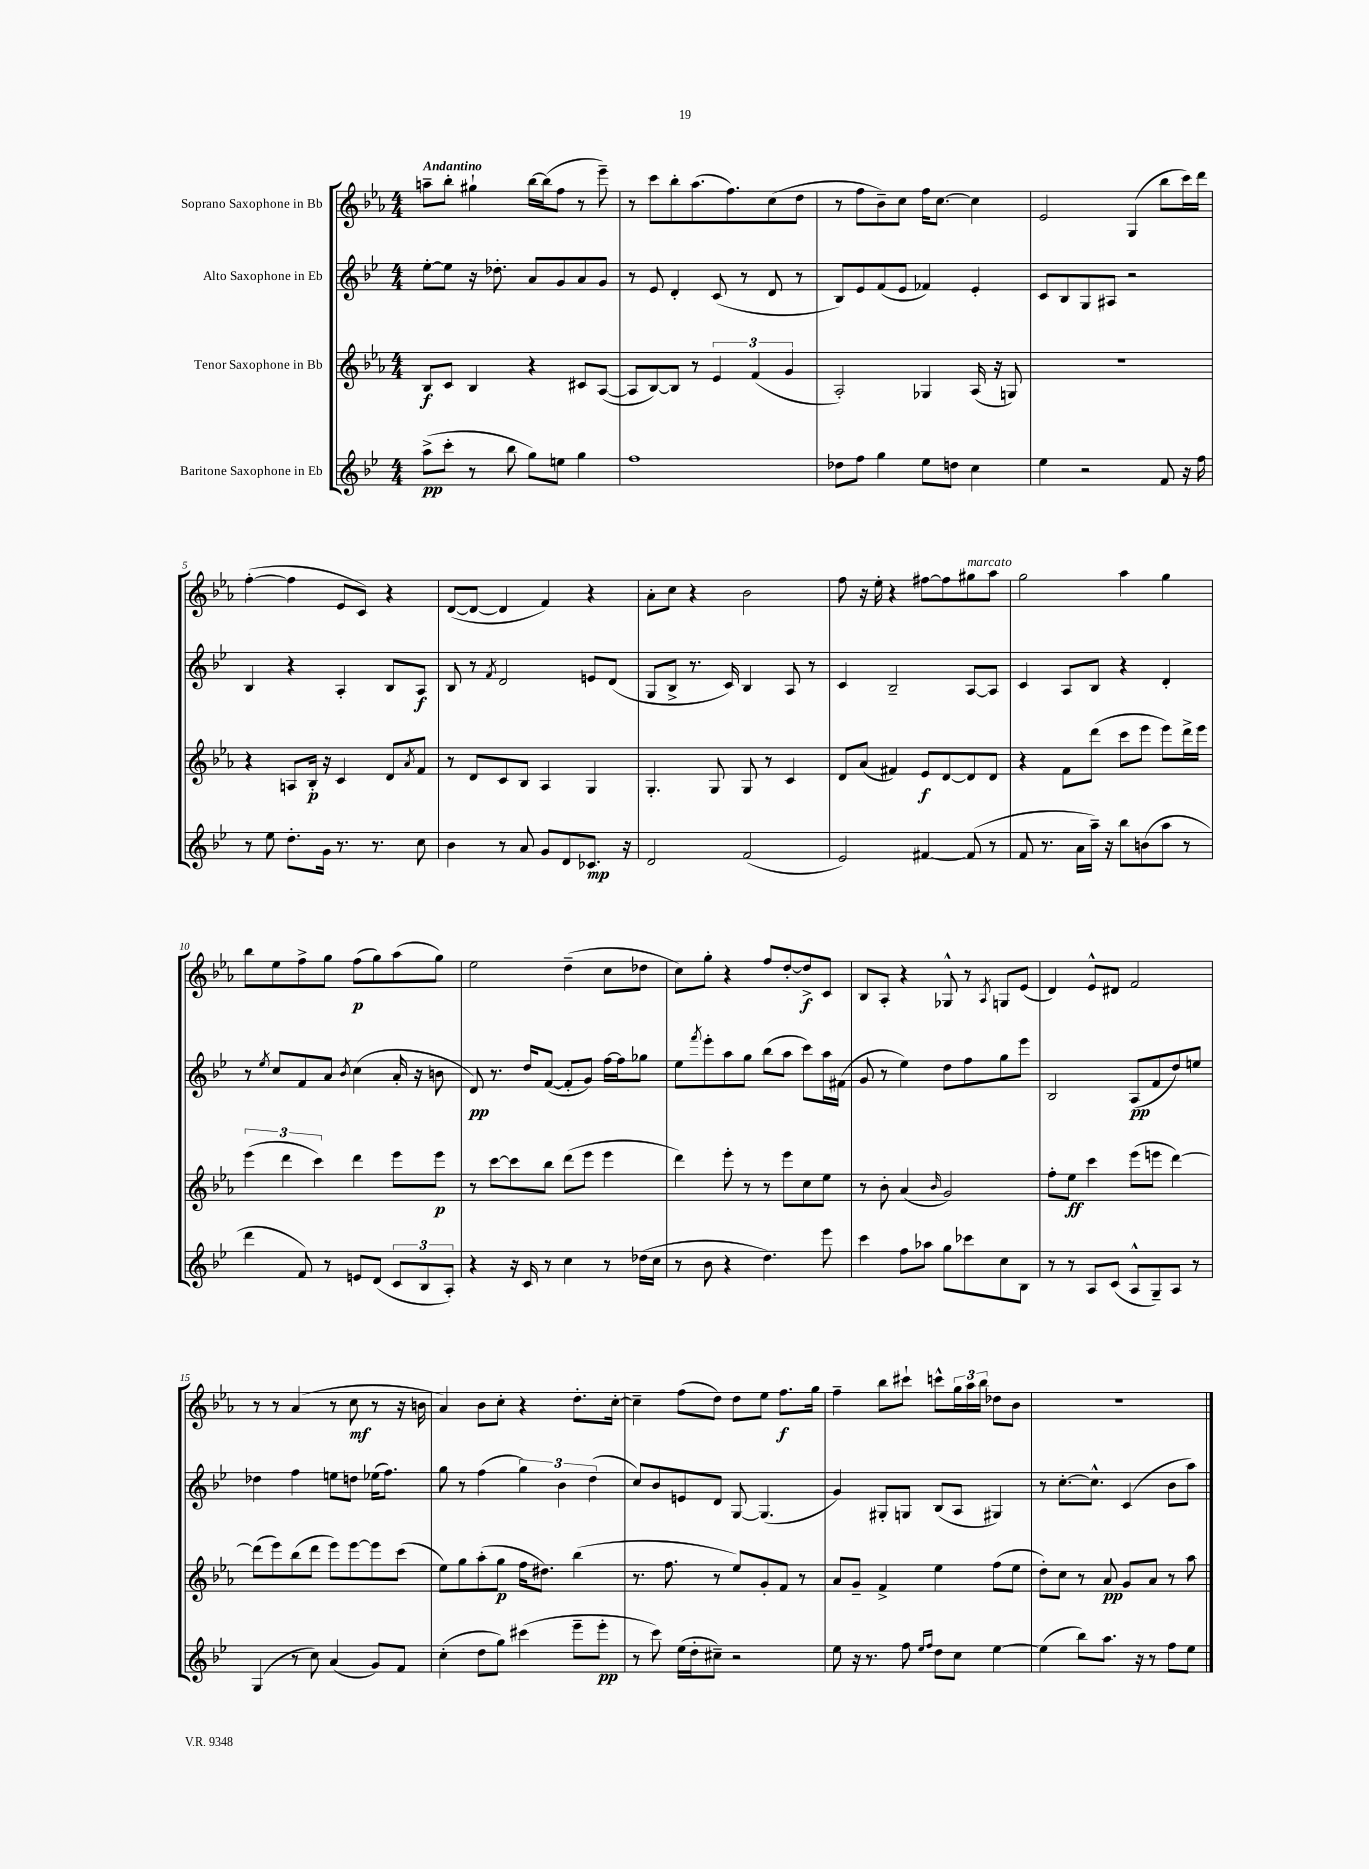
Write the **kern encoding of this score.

**kern	**kern	**kern	**kern
*staff4	*staff3	*staff2	*staff1
*clefG2	*clefG2	*clefG2	*clefG2
*k[b-e-]	*k[b-e-a-]	*k[b-e-]	*k[b-e-a-]
*M4/4	*M4/4	*M4/4	*M4/4
(8aa^	8B-	[8ee-'	8aa~
8ccc'	8c	8ee-]	8bb-'
8r	4B-	16r	4gg#`
.	.	8.dd-'	.
8bb-	.	.	.
8gg)	4r	8a	[16bb-
.	.	.	(16bb-]
8ee	.	8g	8ff
4gg	8c#	8a	8r
.	([8A-	8g	8eee-~)
=	=	=	=
1ff	8A-]	8r	8r
.	[8B-)	8e-	8ccc
.	8B-]	4d'	8bb-'
.	8r	.	(8.aa-
.	6e-	(8c	.
.	.	.	8.ff)
.	.	8r	.
.	(6f	.	.
.	.	8d	(8cc
.	6g	.	.
.	.	8r	8dd
=	=	=	=
8dd-	2A-')	8B-)	8r
8ff	.	8e-	8ff
4gg	.	(8f	8b-~)
.	.	8e-	8cc
8ee-	4G-	4f-)	16ff
.	.	.	[8.cc
8dd	.	.	.
4cc	(16A-	4e-'	4cc]
.	16r	.	.
.	8G)	.	.
=	=	=	=
4ee-	1r	8c	2e-
.	.	8B-	.
2r	.	8G	.
.	.	8A#	.
.	.	2r	(4G
8f	.	.	8bb-
16r	.	.	16ccc)
16ff	.	.	16ddd
=	=	=	=
8r	4r	4B-	([4ff'
8ee-	.	.	.
8.dd'	8A	4r	4ff]
.	16B-'	.	.
16g	16r	.	.
8.r	4c	4A'	8e-
.	.	.	8c)
8.r	.	.	.
.	8d	8B-	4r
.	8qa-	.	.
8cc	8f	8A	.
=	=	=	=
4b-	8r	8B-	([8d
.	8d	8r	8d_
.	.	8qf	.
8r	8c	2d	4d]
8a	8B-	.	.
8g	4A-	.	4f)
8d	.	.	.
8.c-	4G	8e	4r
.	.	(8d	.
16r	.	.	.
=	=	=	=
2d	4.G'	8G	8a-'
.	.	8B-^	8cc
.	.	8.r	4r
.	8G	.	.
.	.	16c)	.
(2f	8G	4B-	2b-
.	8r	.	.
.	4c	8A	.
.	.	8r	.
=	=	=	=
2e-)	8d	4c	8ff
.	(8a-	.	16r
.	.	.	16ee-'
.	4f#)	2B-~	4r
[4f#	8e-	.	[8ff#
.	[8d	.	8ff#]
(8f#]	8d]	[8A	8gg#
8r	8d	8A]	8aa-
=	=	=	=
8f	4r	4c	2gg
8.r	.	.	.
.	8f	8A	.
16a	.	.	.
16aa~)	(8ddd	8B-	.
16r	.	.	.
8bb-	8ccc	4r	4aa-
(8b	8eee-	.	.
8aa	8eee-)	4d'	4gg
8r	16ddd^	.	.
.	16eee-	.	.
=	=	=	=
4ddd	(6eee-	8r	8bb-
.	.	8qee-	.
.	.	8cc	8ee-
.	6ddd	.	.
8f)	.	8f	8ff^
.	6ccc)	.	.
8r	.	8a	8gg
.	.	8qb-	.
8e	4ddd	(4cc	(8ff
(8d	.	.	8gg)
12c	8eee-	16a'	(8aa-
.	.	16r	.
12B-	.	.	.
.	8eee-	8b	8gg)
12A')	.	.	.
=	=	=	=
4r	8r	8d)	2ee-
.	[8ccc	8.r	.
16r	8ccc]	.	.
16c	.	16dd	.
8r	8bb-	([8f	.
4cc	(8ddd	8f']	(4dd~
.	8eee-	8g)	.
8r	4eee-	[16ff	8cc
.	.	16ff]	.
(16dd-	.	8gg-	8dd-
16cc	.	.	.
=	=	=	=
8r	4ddd)	8ee-	8cc)
.	.	8qfff	.
8b-	.	8eee-'	8gg'
4r	8eee-'	8aa	4r
.	8r	8gg	.
4.dd)	8r	(8bb-	8ff
.	8eee-	8aa	[8dd'
.	8cc	8ccc)	8dd^]
8eee-	8ee-	16aa	8c
.	.	(16f#	.
=	=	=	=
4ccc	8r	8g	8B-
.	8b-'	8r	8A-'
8ff	(4a-	4ee-)	4r
8aa-	.	.	.
.	16qqb-	.	.
8gg	2g)	8dd	8G-^^
8ccc-	.	8ff	8r
.	.	.	8qA-
8cc	.	8gg	8G
8B-	.	8eee-	(8e-
=	=	=	=
8r	8ff'	2B-	4d)
8r	8ee-	.	.
8A	4ccc	.	8e-^^
(8c	.	.	8d#
8A^^	(8eee-	(8A	2f
8G~)	8eee	8f	.
8A	[4ddd)	8dd)	.
8r	.	8ee	.
=	=	=	=
(4G	(8ddd]	4dd-	8r
.	8eee-)	.	8r
8r	(8bb-	4ff	(4a-
8cc)	8ddd	.	.
(4a	8eee-)	8ee	8r
.	[8eee-	8dd	8cc
8g)	8eee-]	(16ee-	8r
.	.	8.ff)	.
8f	(8ccc	.	16r
.	.	.	16b
=	=	=	=
(4cc'	8ee-)	8gg	4a-)
.	8gg	8r	.
8dd	(8aa-'	(4ff	8b-
8gg)	8gg	.	8cc'
(4ccc#	16ff	6gg)	4r
.	8.dd#)	.	.
.	.	6b-	.
8eee-~	(4bb-	.	8.dd'
.	.	(6dd	.
8eee-'	.	.	.
.	.	.	[16cc'
=	=	=	=
8r	8.r	8cc)	4cc~]
8ccc)	.	8b-	.
.	8.ff	.	.
(16ee-	.	8e	(8ff
16dd'	.	.	.
8cc#~)	8r	8d	8dd)
2r	8ee-)	[8G	8dd
.	8g'	(4.G]	8ee-
.	8f	.	8.ff
.	8r	.	.
.	.	.	16gg
=	=	=	=
8ee-	8a-	4g)	4ff~
16r	8g~	.	.
8.r	.	.	.
.	4f^	8G#'	8bb-
8ff	.	8G	8ccc#`
16qqee-	.	.	.
16qqff	.	.	.
8dd	4ee-	(8B-	8ccc^^
8cc	.	8A	24gg
.	.	.	24aa-
.	.	.	24bb-
[4ee-	(8ff	4G#)	8dd-
.	8ee-	.	8b-
=	=	=	=
(4ee-]	8dd')	8r	1r
.	8cc	[8.cc'	.
8bb-)	8r	.	.
.	.	8.cc^^]	.
8.aa	8a-	.	.
.	8g	(4c	.
16r	.	.	.
8r	8a-	.	.
8ff	8r	8b-	.
8ee-	8aa-	8aa)	.
==	==	==	==
*-	*-	*-	*-
